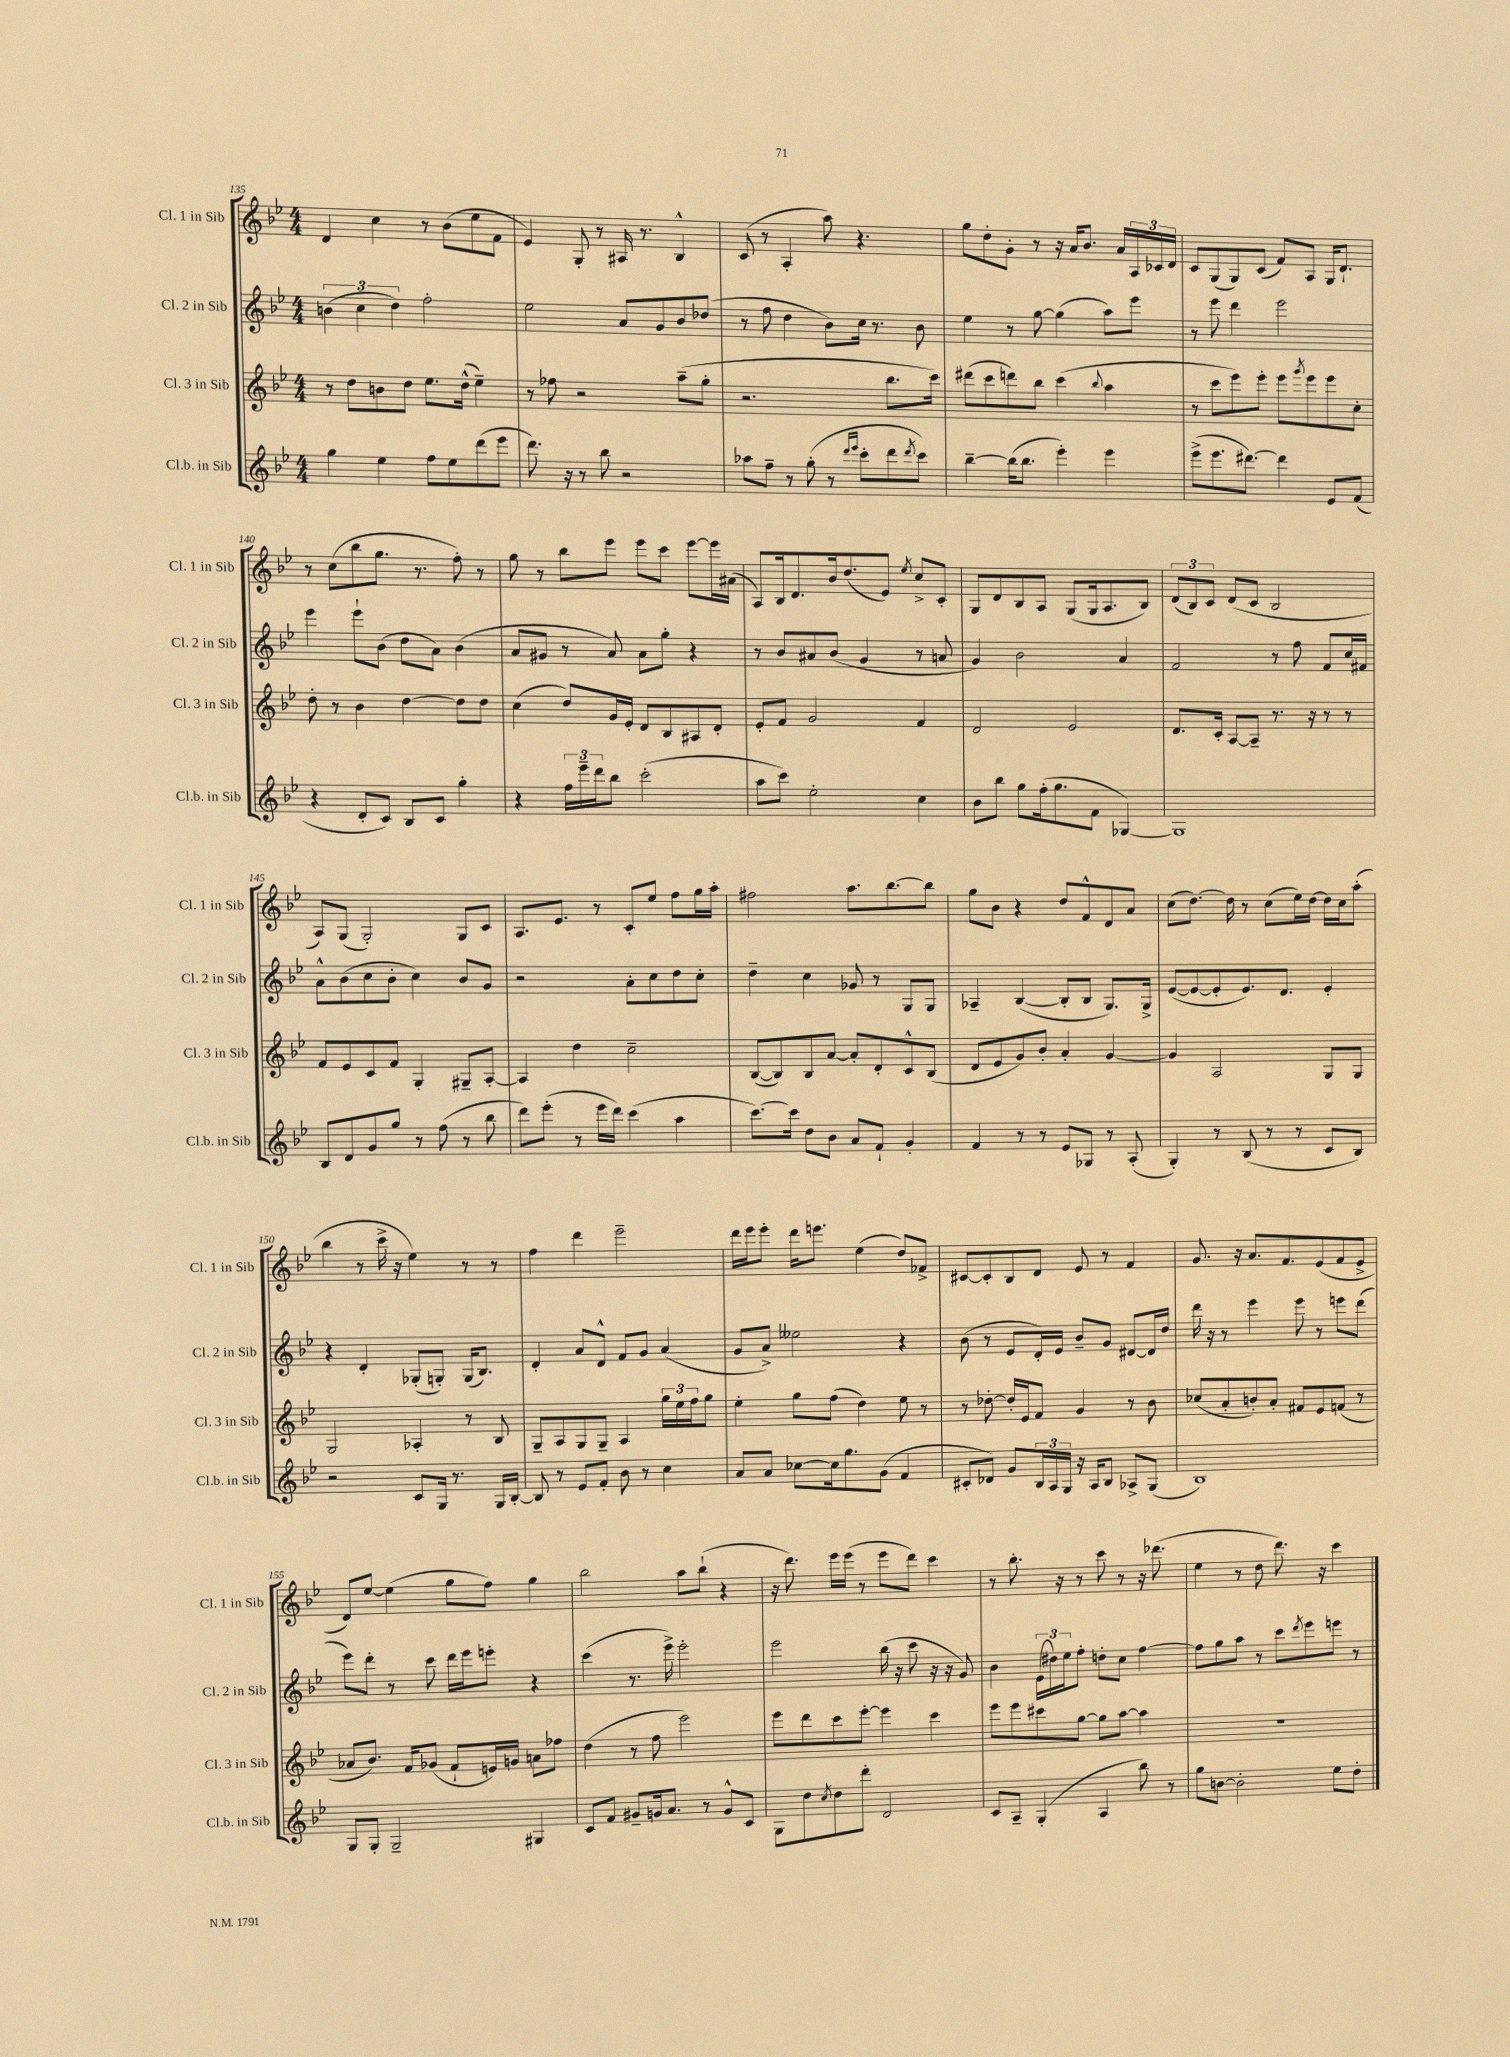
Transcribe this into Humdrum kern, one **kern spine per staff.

**kern	**kern	**kern	**kern
*staff4	*staff3	*staff2	*staff1
*clefG2	*clefG2	*clefG2	*clefG2
*k[b-e-]	*k[b-e-]	*k[b-e-]	*k[b-e-]
*M4/4	*M4/4	*M4/4	*M4/4
4gg	8r	(6b	4d
.	8dd	.	.
.	.	6cc	.
4ee-	8b	.	4cc
.	.	6dd)	.
.	8dd	.	.
8ff	8.ee-	2ff'	8r
8ee-	.	.	(8b-
.	(16dd^^	.	.
(8ddd	4ee-~)	.	8ee-
8eee-	.	.	8f
=	=	=	=
8.ddd)	8r	2ee-	4e-)
.	8ff-	.	.
16r	.	.	.
8r	2r	.	8G'
8bb-	.	.	8r
2r	.	8a	16A#
.	.	.	8.r
.	.	8g	.
.	(8aa~	8b-	4B-^^
.	8gg'	(8dd-	.
=	=	=	=
8aa-	2.r	8r	(8c
8ff~	.	8ff	8r
8r	.	4dd	4A'
(8gg'	.	.	.
8r	.	8b-)	8aa)
16qqddd	.	.	.
16qqeee-	.	.	.
8ccc'	.	16cc	4.r
.	.	8.r	.
8ddd	8.bb-	.	.
8qddd	.	.	.
8ccc)	.	8b-	.
.	16ccc)	.	.
=	=	=	=
[4bb-~	(8ddd#	4ee-	8gg
.	8ccc	.	8dd'
(16bb-]	8ddd)	8r	8g'
8.bb-	.	.	.
.	8bb-	[8gg	8r
4eee-')	(4ccc	(4gg]	16r
.	.	.	16a
.	.	.	8.b-
.	8qqbb-	.	.
4eee-	4aa	8aa)	.
.	.	.	16a
.	.	8eee-	24A
.	.	.	24c-
.	.	.	24d
=	=	=	=
(8eee-^	8r	8r	8c
8.eee-	8ccc	8eee-	(8G
.	8eee-)	4ddd	8G)
[8.ddd#)	.	.	.
.	8eee-'	.	(8c
4ddd#]	8eee-	2eee-	8f)
.	8qggg	.	.
.	8eee-	.	8A
8e-	8eee-	.	16G
.	.	.	8.d`
(8f	8cc'	.	.
=	=	=	=
4r	8dd'	4eee-	8r
.	8r	.	(8cc
8d'	4b-	8eee-`	8bb-
8c)	.	(8b-	8.gg
8B-	[4dd	8dd	.
.	.	.	8.r
8c	.	8a)	.
4gg'	8dd]	(4b-	8ff')
.	8dd	.	8r
=	=	=	=
4r	(4cc	8a	8gg
.	.	8g#	8r
24ff	8dd)	8r	8bb-
24eee-~	.	.	.
24ddd	.	.	.
8bb-	16g	8a)	8eee-
.	16e-'	.	.
(2ccc'	8d	8a	8eee-
.	8B-	8gg'	8ccc
.	8A#	4r	[8eee-
.	8d'	.	16eee-]
.	.	.	(16a#
=	=	=	=
8aa	8e-'	8r	8A)
8ccc)	8f	8b-	16B-
.	.	.	8.d
2ee-'	2g	8a#	.
.	.	(8b-	16b-
.	.	.	(8.dd
.	.	4g	.
.	.	.	8e-)
.	.	.	8qee-
4cc	4f	8r	8cc^
.	.	8a	8c'
=	=	=	=
8b-	2d	4g)	8G
8bb-	.	.	8d
8gg	.	2b-	8B-
(16ff'	.	.	8A
8.gg	.	.	.
.	2e-	.	(8G
8f	.	.	16G
.	.	.	8.A
[4G-)	.	4a	.
.	.	.	8B-)
=	=	=	=
1G-]	8.d	2f	(12d
.	.	.	12B-)
.	.	.	12c
.	16c'	.	.
.	[8A	.	(8d
.	8A~]	.	8c
.	8.r	8r	2B-
.	.	8ff	.
.	16r	.	.
.	8r	8f	.
.	8r	16cc	.
.	.	16f#	.
=	=	=	=
8B-	8f	8a^^	8A)
8d	8e-	(8b-	(8G
8g	8c	8cc	2G')
8gg	8f	8b-'	.
8r	4G'	4cc)	.
(8ff	.	.	.
8r	8G#~	8b-	8G
8bb-	[8A'	8g	8c
=	=	=	=
8ddd)	4A]	2r	8.A
(8eee-'	.	.	.
.	.	.	8.e-
8r	4dd	.	.
16eee-	.	.	8r
16ddd)	.	.	.
(4ccc	2cc~	8a'	8c'
.	.	8cc	8ee-
4aa	.	8dd	8ff
.	.	8cc'	16gg
.	.	.	16aa'
=	=	=	=
[8.ccc)	([8B-	4dd~	2ff#
.	8B-])	.	.
16ccc]	.	.	.
8dd	8B-	4cc	.
8b-	[8a	.	.
8a	8a']	8g-	8.aa
8f`	8d'	8r	.
.	.	.	[8.bb-
4g'	8c^^	8G	.
.	(8B-	8G	8bb-]
=	=	=	=
4f	8d	4A-~	8gg
.	8e-	.	8b-
8r	8g)	([4B-	4r
8r	8b-'	.	.
8e-	4a'	8B-']	8dd
8G-	.	8B-	8f^^
8r	[4g	8.G)	8d
(8A'	.	.	8a
.	.	16G^	.
=	=	=	=
4G')	4g]	([8e-	(8cc
.	.	8e-_	[8.dd)
8r	2A	8e-']	.
.	.	.	16dd]
(8B-	.	8.e-)	8r
8r	.	.	(8cc
.	.	8.d	.
8r	.	.	16ee-)
.	.	.	[16dd
8c	8G	4e-'	16dd]
.	.	.	16cc
8B-)	8G	.	(8aa'
=	=	=	=
2r	2G	4r	4bb-
.	.	4d'	8r
.	.	.	16ccc^
.	.	.	16r
8c	4A-'	(8G-'	4ee-)
16G	.	8G')	.
8.r	.	.	.
.	8r	(16G	8r
.	.	8.B-)	.
16G	8B-	.	8r
[16B-'	.	.	.
=	=	=	=
8B-]	8G~	4d'	4ff
8r	8A	.	.
8e-	8G	8a	4ddd
8f'	8G~	8d^^	.
8b-	4A	8f	2eee-~
8r	.	8g	.
4cc	24gg	(4a	.
.	24ee-	.	.
.	24ff	.	.
.	8gg	.	.
=	=	=	=
8a	4ee-'	8g	16ddd
.	.	.	16eee-
8a	.	8a^)	8eee-'
[8cc-	8gg	2ee--	16ddd
.	.	.	8.eee
16cc-]	(8ff	.	.
8.gg	.	.	.
.	4dd)	.	(4ee-
(8g	.	.	.
4f	8ee-	4r	8dd)
.	8r	.	8f-^
=	=	=	=
8c#'	8r	(8b-	[8c#
8d-)	[8dd-'	8r	8c#']
8g	16dd-']	8e-	8B-
.	16e-	.	.
24B-	8f	16d')	8d
24A	.	.	.
.	.	16e-	.
24G	.	.	.
16r	4g	8b-~	8e-
16A	.	.	.
8B-	.	8g	8r
8A-^	8r	[8d#	4f
(8G	8b-	16d#]	.
.	.	16dd	.
=	=	=	=
1B-)	(8cc-	16ddd	8.g
.	.	16r	.
.	8a'	8r	.
.	.	.	16r
.	8b')	4eee-	8.a
.	8a'	.	.
.	.	.	8.f
.	8f#	8eee-	.
.	8e-	8r	(8e-
.	(8f	8eee	8f
.	8r	(8ddd	8e-^
=	=	=	=
8G	8a-	8eee-)	8d)
8G'	8.b-)	8ddd'	[8ee-
2G~	.	8r	(4ee-]
.	16f	.	.
.	(8g-	8ccc	.
.	8f`	16ddd	8gg
.	.	16eee-	.
.	16e)	8eee'	8ff)
.	16g	.	.
4G#	8a	4r	4gg
.	8ff-	.	.
=	=	=	=
8c	(4dd	(4ccc	2bb-
8f	.	.	.
8g#~	8r	8.r	.
16g	8ff	.	.
8.a	.	16eee-^)	.
.	2eee-)	2eee-'	8aa
8r	.	.	(8bb-`
8g^^	.	.	4r
8c	.	.	.
=	=	=	=
8G	8eee-	2eee-	16r
.	.	.	8.ddd)
8dd	8ddd	.	.
8qcc	.	.	.
8dd	8ccc	.	16eee-
.	.	.	(16eee-
8ddd'	[8eee-'	.	8r
2d	4eee-]	(16bb-	8eee-
.	.	16r	.
.	.	8ccc	8ddd)
.	4ccc	16r	4ccc
.	.	16r	.
.	.	8g)	.
=	=	=	=
8c	8eee-	4b-	8r
8A~	8eee-	.	8.bb-'
(4G'	8ccc#	(24e-	.
.	.	24dd#)	.
.	.	.	16r
.	.	24ee-	.
.	[8gg	8ff'	8r
4A	8gg]	8dd'	8ccc
.	[8aa	8cc	8r
8bb-)	4aa]	[4ff	16r
.	.	.	(8.ddd-
8r	.	.	.
=	=	=	=
8gg	1r	8ff]	4ee-
[8b	.	8gg	.
2b']	.	8aa	8r
.	.	8r	8dd
.	.	8ccc	8.ddd)
.	.	8qddd	.
.	.	8eee-	.
.	.	.	16r
8ee-	.	8eee	4ccc
8dd'	.	8r	.
==	==	==	==
*-	*-	*-	*-
